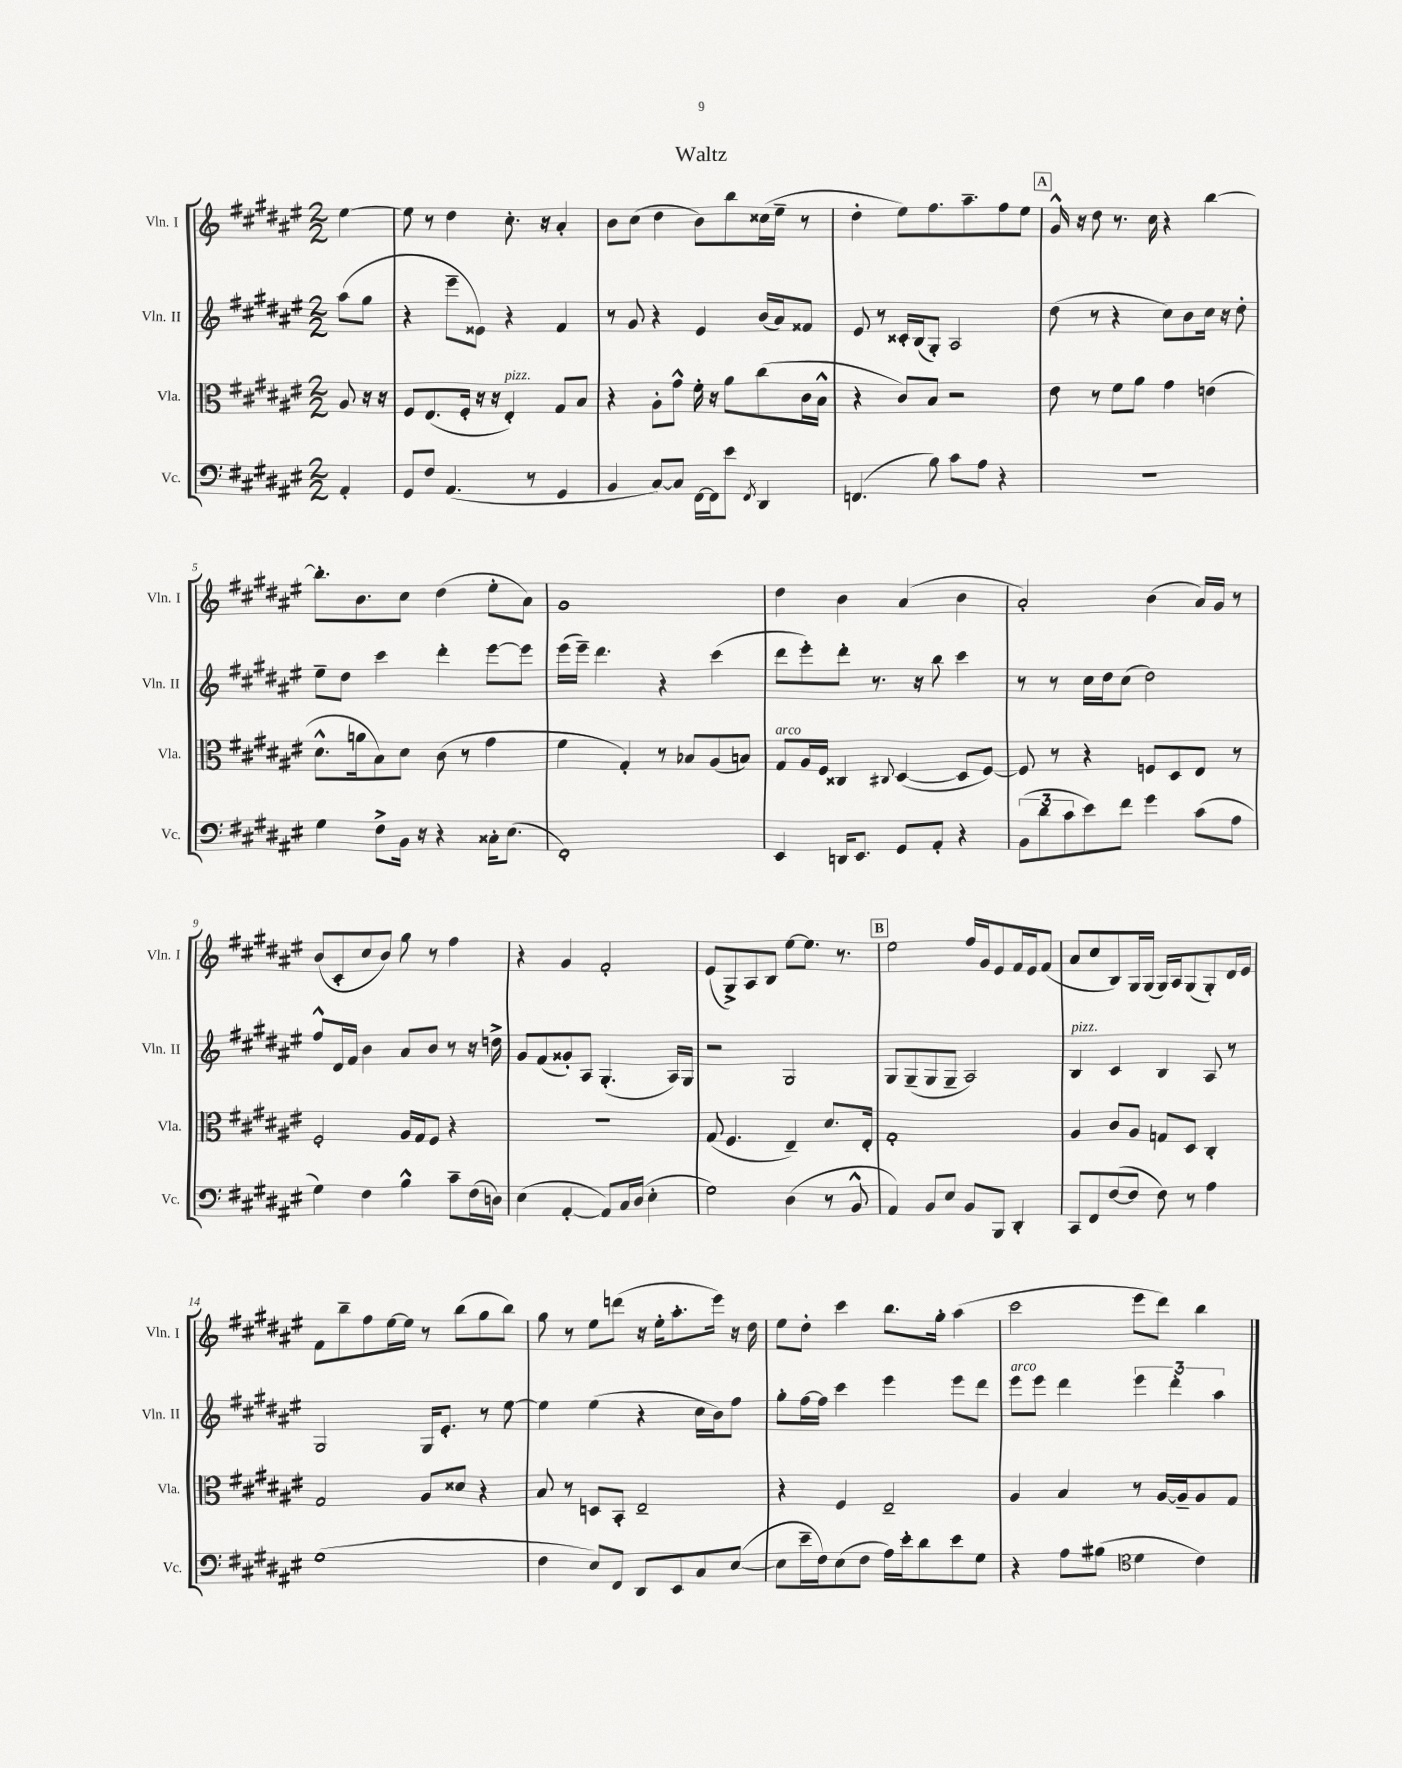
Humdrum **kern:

**kern	**kern	**kern	**kern
*part4	*part3	*part2	*part1
*staff4	*staff3	*staff2	*staff1
*I"Vc.	*I"Vla.	*I"Vln. II	*I"Vln. I
*I'Vc.	*I'Vla.	*I'Vln. II	*I'Vln. I
*clefF4	*clefC3	*clefG2	*clefG2
*k[f#c#g#d#a#e#]	*k[f#c#g#d#a#e#]	*k[f#c#g#d#a#e#]	*k[f#c#g#d#a#e#]
*M2/2	*M2/2	*M2/2	*M2/2
=	=	=	=
4AA#'/	8A#/	(8aa#\L	[4ee#\
.	16r	8gg#\J	.
.	16r	.	.
=1	=1	=1	=1
8GG#/L	8F#/L	4r	8ee#\]
8F#/J	(8.E#/	.	8r
(4.AA#/	.	8eee#~\L	4dd#\
.	16F#'/Jk	.	.
.	16r	8e##X\J)	.
.	16r	.	.
!	!LO:TX:a:i:t=pizz.	!	!
.	4E#'/)	4r	8.cc#'\
8r	.	.	.
.	.	.	16r
4GG#/	8G#/L	4f#/	4a#'/
.	8B/J	.	.
=2	=2	=2	=2
4BB/	4r	8r	8b\L
.	.	8g#/	(8cc#\J
[8C#/L)	8A#'\L	4r	4dd#\
8C#/J]	8g#^^\J	.	.
[16FF#\LL	16f#'\	4e#/	8b\L)
16FF#\J]	16r	.	.
8e#\J	8a#\L	.	8bb\
8qFF#/	.	.	.
4DD#/	(8cc#\	(16b/LL	(16cc##X\L
.	.	16a#/J)	16ee#~\JJ
.	16c#\L	8f##X/J	8r
.	16B^^\JJ	.	.
=3	=3	=3	=3
(4.FFn/	4r	8e#/	4dd#'\
.	.	8r	.
.	8c#/L)	16c##X'/LL	8ee#\L)
.	.	(16B/J	.
8B\)	8B/J	8G#'/J)	8.ff#\
8c#\L	2r	2A#/	.
.	.	.	8.aa#~\
8A#\J	.	.	.
4r	.	.	8ff#\
.	.	.	8ee#\J
!!LO:REH:place=s1:t=A
=4	=4	=4	=4
1r	8e#\	(8dd#\	16g#^^/
.	.	.	16r
.	8r	8r	8dd#\
.	8f#\L	4r	8.r
.	8a#\J	.	.
.	.	.	16cc#\
.	4g#\	8cc#\L)	4r
.	.	8b\	.
.	(4en\	16cc#\Jk	[4bb\
.	.	16r	.
.	.	8dd#'\	.
!!LO:LB:g=z
=5	=5	=5	=5
4G#\	8.d#^^\L	8ee#~\L	8.bb'\L]
.	.	8dd#\J	.
.	16an\k	.	8.b\
8F#^\L	8B\)	4ccc#\	.
16BB\Jk	8d#\J	.	8cc#\J
16r	.	.	.
4r	(8c#\	4ddd#'\	(4dd#\
.	8r	.	.
16C##X'\KL	4g#\	[8eee#\L	8ee#'\L
(8.E#\J	.	.	.
.	.	8eee#\J]	8a#\J)
=6	=6	=6	=6
1FF#')	4f#\	(16eee#\LL	1g#
.	.	16eee#~\JJ)	.
.	.	4.ddd#\	.
.	4G#'/)	.	.
.	8r	4r	.
.	8B-X/L	.	.
.	(8A#/	(4ccc#\	.
.	8Bn/J)	.	.
=7	=7	=7	=7
!	!LO:TX:a:i:t=arco	!	!
4EE#/	8G#/L	8ddd#\L	4dd#\
.	16A#/L	8eee#'\)	.
.	16F#/JJ	.	.
16DDn/KL	4C##X/	8ddd#'\J	4b\
8.EE#/J	.	.	.
.	.	8.r	.
.	8qqC#X/	.	.
8GG#/L	([4D#/	.	(4a#/
.	.	16r	.
8AA#'/J	.	8bb\	.
4r	8D#/L]	4ccc#\	4b\
.	[8F#/J)	.	.
=8	=8	=8	=8
(12BB\L	8F#/]	8r	2a#'/)
12d#\	.	.	.
.	8r	8r	.
12c#\	.	.	.
8e#\)	4r	16cc#\LL	.
.	.	16dd#\J	.
8f#\J	.	(8cc#\J	.
4g#\	8Fn/L	2dd#\)	(4b\
.	8D#/	.	.
(8c#\L	8E#/J	.	16a#/LL)
.	.	.	16g#/JJ
8A#\J	8r	.	8r
!!LO:LB:g=z
=9	=9	=9	=9
4G#\)	2F#'/	8ff#^^/L	(8b/L
.	.	16d#/L	8c#'/
.	.	16f#/JJ	.
4F#\	.	4b\	8cc#/
.	.	.	8b/J)
4B^^\	16A#/LL	8a#/L	8gg#\
.	16G#/J	.	.
.	8F#/J	8b/J	8r
8c#~\L	4r	8r	4ff#\
(16F#\L	.	16r	.
16Dn\JJ)	.	16ddn^\	.
=10	=10	=10	=10
(4E#\	1r	8g#/L	4r
.	.	(8f#/	.
[4AA#'/	.	8g##X'/)	4g#/
.	.	8A#/J	.
8AA#/L])	.	(4.G#'/	2f#'/
16C#/L	.	.	.
(16D#/JJ	.	.	.
4E#'\	.	.	.
.	.	16A#/LL)	.
.	.	16G#/JJ	.
=11	=11	=11	=11
2G#\)	(8G#/	2r	(8e#/L
.	4.F#/	.	8G#^/)
.	.	.	8A#/
.	.	.	8B/J
(4D#\	4E#~/)	2G#/	[8ee#\L
.	.	.	8.ee#\J]
8r	8.d#/L	.	.
.	.	.	8.r
8BB^^/	.	.	.
.	16E#'/Jk	.	.
!!LO:REH:place=s1:t=B
=12	=12	=12	=12
4AA#/)	1G#'	8G#/L	2ee#\
.	.	(8G#~/	.
8BB/L	.	8G#/	.
8E#/J	.	8G#~/J	.
8BB/L	.	2A#/)	16ff#/LL
.	.	.	16g#/J
8BBB/J	.	.	8e#/
4DD#'/	.	.	16f#/L
.	.	.	16e#/J
.	.	.	(8f#/J
=13	=13	=13	=13
!	!	!LO:TX:a:i:t=pizz.	!
8CC#/L	4A#/	4B/	8a#/L
8FF#/	.	.	8cc#/
([8F#/	8c#/L	4c#/	8B/)
8F#/J]	8A#/J	.	16G#/L
.	.	.	(16G#/JJ
8F#\)	8Gn/L	4B/	16G#/LL)
.	.	.	16A#/J
8r	8D#/J	.	(8G#/
4A#\	4C#'/	8A#/	8G#'/)
.	.	8r	16d#/L
.	.	.	16e#/JJ
!!LO:LB:g=z
=14	=14	=14	=14
(1G#	2G#/	2G#/	8f#\L
.	.	.	8bb~\
.	.	.	8ff#\
.	.	.	[16ee#\L
.	.	.	16ee#\JJ]
.	8A#/L	16G#/KL	8r
.	.	8.e#'/J	.
.	8d##X/J	.	(8bb\L
.	4r	8r	8gg#\
.	.	[8ee#\	8bb\J)
=15	=15	=15	=15
4F#\	8B/	4ee#\]	8gg#\
.	8r	.	8r
8E#/L)	8Dn/L	(4ee#\	8ee#\L
8FF#/J	8BB'/J	.	(8dddn\J
8DD#/L	2E#~/	4r	16r
.	.	.	16ee#'\KL
8EE#/	.	.	8.aa#'\
8C#/	.	16cc#\LL	.
.	.	16b\J)	16eee#\Jk)
([8E#/J	.	8ff#\J	16r
.	.	.	16dd#\
=16	=16	=16	=16
8E#\L]	4r	8gg#'\L	8ee#\L
16e#~\L	.	[16ff#\L	8dd#'\J
16F#\J)	.	16ff#\JJ]	.
(8E#\	4F#/	4ccc#\	4ccc#\
8F#\J	.	.	.
16A#\LL)	2E#~/	4eee#\	8.bb\L
16e#'\J	.	.	.
8d#\	.	.	.
.	.	.	16gg#'\Jk
8e#\	.	8eee#\L	(4aa#\
8G#\J	.	8ddd#\J	.
=17	=17	=17	=17
!	!	!LO:TX:a:i:t=arco	!
4r	4A#/	8eee#\L	2ccc#\
.	.	8eee#\J	.
8A#\L	4B/	4ddd#\	.
(8B#X\J	.	.	.
*clefC4	*	*	*
4d#\	8r	6eee#\	8eee#\L
.	[16A#/LL	.	8ddd#\J)
.	.	6ddd#'\	.
.	16A#~/J]	.	.
4c#\)	8A#/	.	4bb\
.	.	6aa#\	.
.	8G#/J	.	.
==	==	==	==
*-	*-	*-	*-
